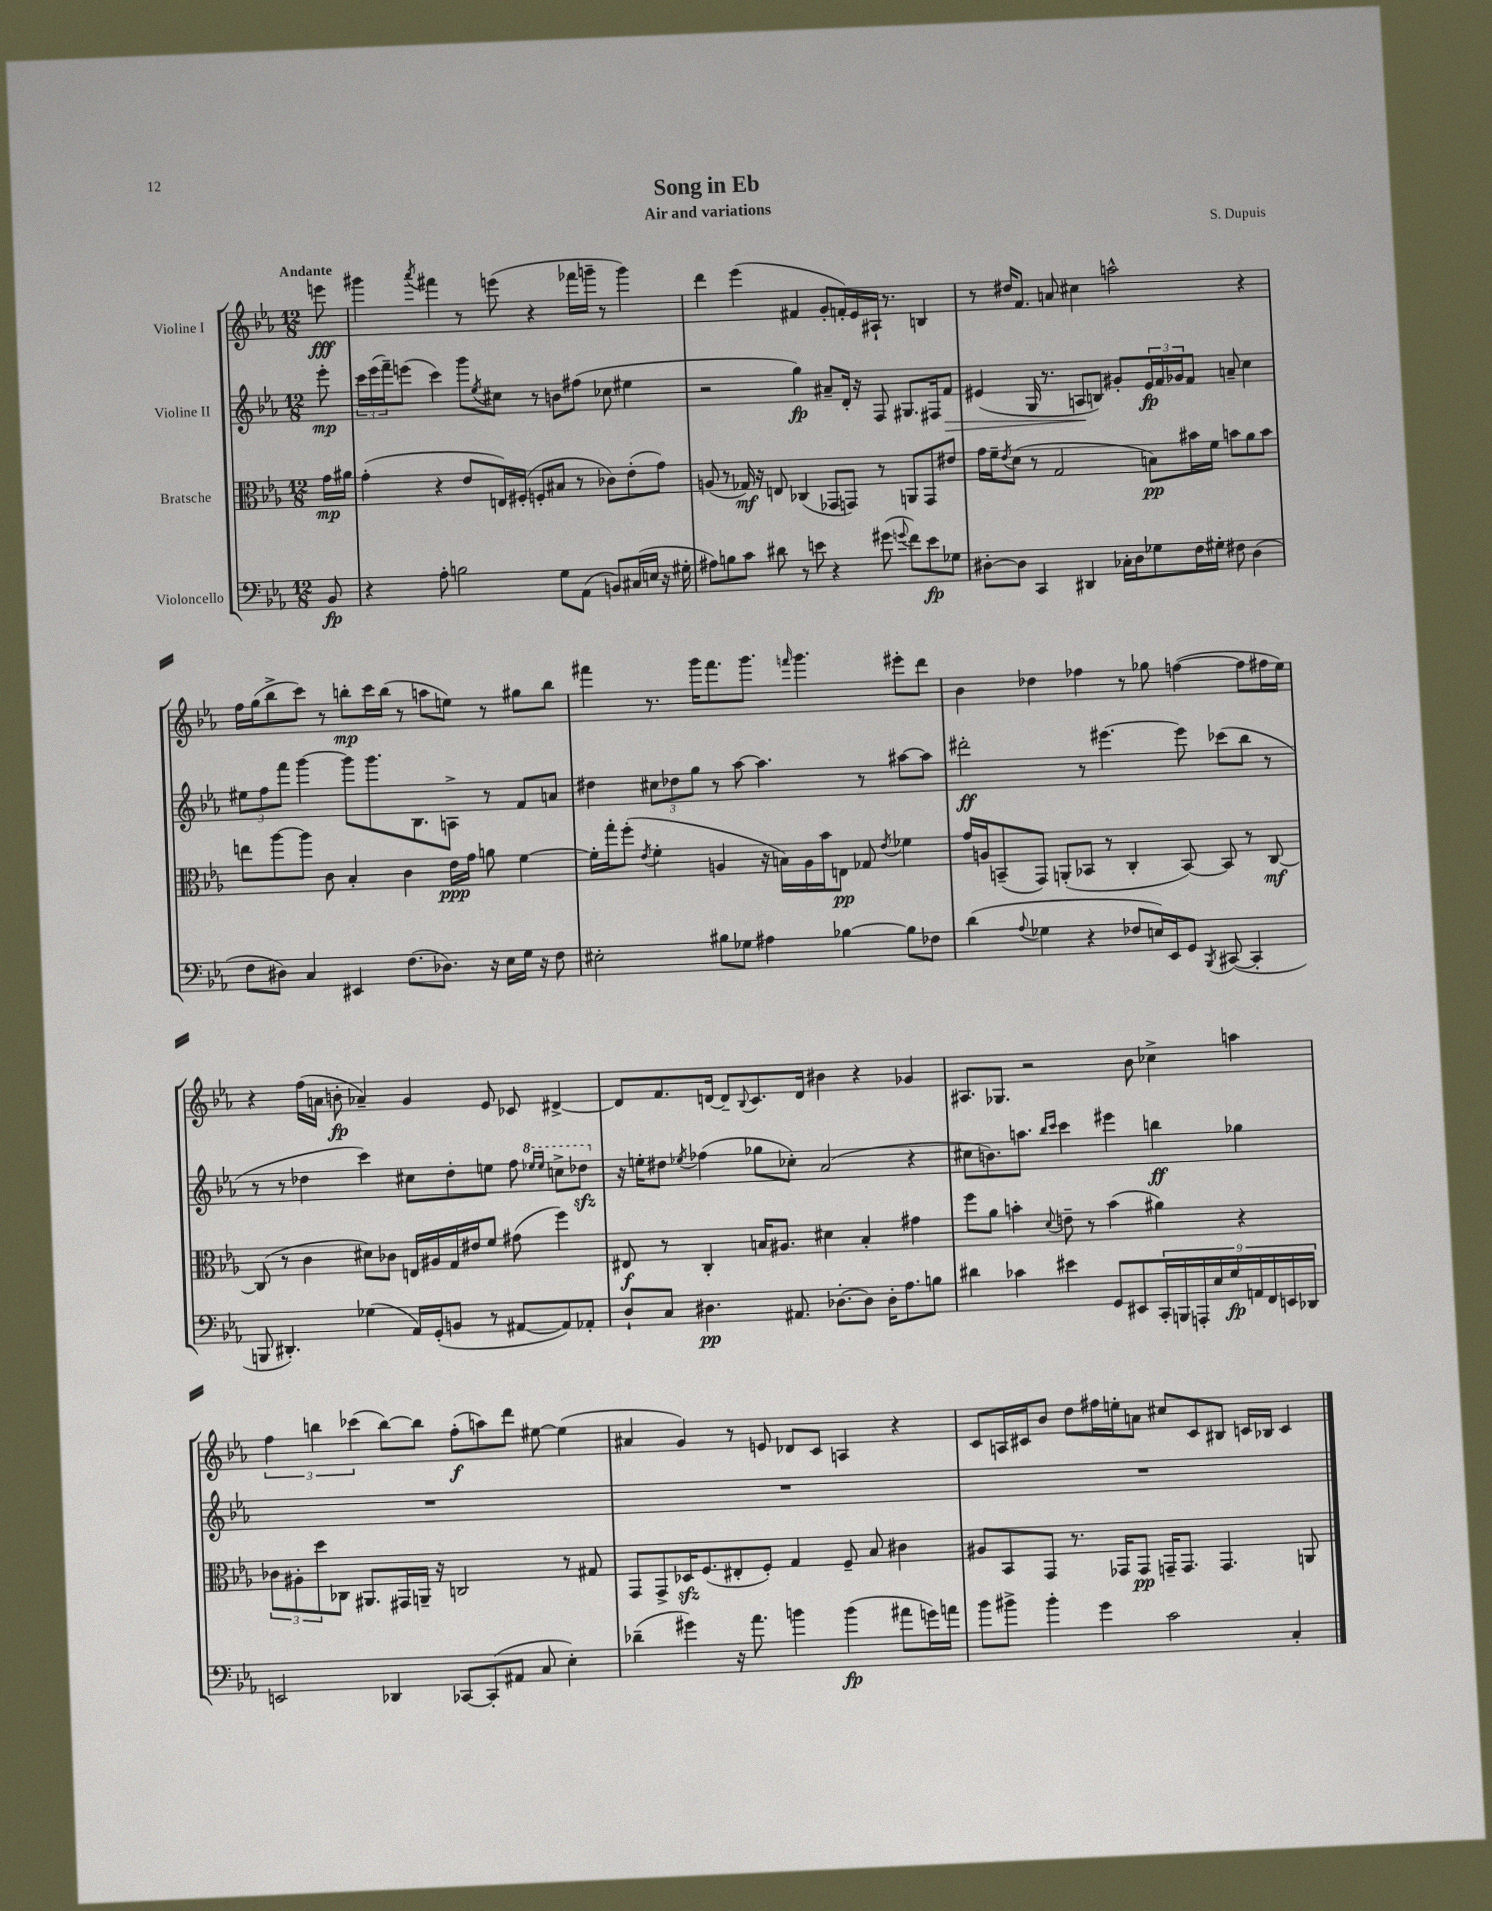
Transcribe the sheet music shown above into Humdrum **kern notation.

**kern	**kern	**kern	**kern
*staff4	*staff3	*staff2	*staff1
*clefF4	*clefC3	*clefG2	*clefG2
*k[b-e-a-]	*k[b-e-a-]	*k[b-e-a-]	*k[b-e-a-]
*M12/8	*M12/8	*M12/8	*M12/8
8BB-	16g	8eee-'	8eee
.	16a#	.	.
=	=	=	=
4r	(4g'	24ccc	4ggg#
.	.	(24eee-	.
.	.	24fff~)	.
.	.	(8eee	.
.	.	.	8qaaa-
8A-'	4r	4ccc)	4fff#
2B	.	.	.
.	8e-	8ggg	8r
.	.	8qee-	.
.	16E)	8cc#	(8eee
.	(16F#'	.	.
.	8F'	8r	4r
8G	8B#	8b	.
(8AA-	8r	(8ff#	16fff-
.	.	.	16ggg~
8BB)	8c-)	8cc-	8r
(16C#	(8e-'	4ee#	4ggg)
16E	.	.	.
16r	8g)	.	.
16G#'	.	.	.
=	=	=	=
8A#)	(8A	2r	4ddd
8B	8r	.	.
8c	16G-)	.	(4eee-
.	16r	.	.
8d#	8E	.	.
8r	(4C-	4gg)	4f#
8e	.	.	.
4r	8GG-	8a#~	8g'
.	8GG)	16d'	16f')
.	.	16r	16e-
(8g#	8r	8F	16A#`
.	.	.	8.r
8qqg	.	.	.
8f)	8AA	8.G#	.
8e	8GG	.	4B
.	.	16F#	.
8G-	8e#	8f	.
=	=	=	=
[8D#'	16g	(4e#	8r
.	16f~	.	.
.	8qe-	.	.
8D#]	(8d	.	16dd#
.	.	.	8.f
4CC	8r	16G	.
.	.	8.r	.
.	2G	.	8a
4DD#	.	8A	4cc#
.	.	8B)	.
16C-'	.	8g#'	2aa^^
16D#	.	.	.
8G-	8B)	24e#	.
.	.	24f	.
.	.	24g-	.
16F	16b#	8f	.
16G#'	16f	.	.
8F#	8b	8a~	.
(4D#	8a-	4cc	4r
.	8b	.	.
=	=	=	=
8F	8ee	12ee#	16ff
.	.	.	(16gg
.	.	12ff	.
8D#)	[8aa-	.	8bb-^
.	.	12fff	.
4C	8aa-]	[4ggg	8ccc)
.	8c	.	8r
4EE#	4B-'	8ggg]	8bb'
.	.	8.ggg	16ccc
.	.	.	(16bb
(8.F	4c	.	8r
.	.	8.B-	.
.	.	.	8aa
8.D-)	.	.	.
.	16e-	8A^	8ee)
.	16g	.	.
16r	8a	8r	8r
16E-	.	.	.
16G	[4f	8f	8gg#
16r	.	.	.
8F	.	8a	8bb
=	=	=	=
2E#'	16f']	4dd#	4fff#
.	16gg'	.	.
.	(8ff'	.	.
.	8qe-	.	.
.	4f'	12cc#	8.r
.	.	12dd-	.
.	.	12gg	.
.	.	.	16ggg
8B#	4A	8r	8.fff#
8G-	.	[8aa-	.
.	.	.	8.ggg
4A#	16r	4.aa-]	.
.	16B)	.	.
.	.	.	16qqfff
.	16A	.	4.ggg
.	16b-	.	.
[4B-	8E	.	.
.	8G-	8r	.
.	8qe-	.	.
8B-]	4f-	[8aa#	8eee#'
8F-	.	8aa#]	8ddd
=	=	=	=
(4d	16g	2ddd#'	4b-
.	16A	.	.
.	(8BB~	.	.
8qqA-	.	.	.
4G-	8GG)	.	4dd-
.	(8AA'	.	.
4r	8BB-	8r	4ff-
.	8r	[4.eee#	.
8F-	4C'	.	8r
16E)	.	.	8gg-
16EE-	.	.	.
8GG	[8BB-)	8eee#]	([4ff
8qBBB-	.	.	.
([8CC#	8BB-]	(8ccc-	.
4CC#']	8r	8bb-	8ff]
.	[8C	8r	16ff#
.	.	.	16ee-)
=	=	=	=
8BBB	(8C]	8r	4r
4.DD#')	8r	8r	.
.	4c	4dd-	(16ff
.	.	.	16a
.	.	.	8b'
(4G-	8d#)	4ccc)	4a-~)
.	8c-	.	.
16AA-)	16E	8cc#	4g
(16GG'	16A#	.	.
8BB	16G	8dd-'	.
.	16e#	.	.
8r	8f	8ee	8e-
[8AA#	(8g#	8ff	8c-
.	.	16qqeee-	.
.	.	16qqeee-	.
8AA#])	4ff)	8ccc^	[4d#^
8AA-'	.	8ddd-	.
=	=	=	=
8D`	8E#	16r	8d#]
.	.	16ee'	.
8C	8r	8dd#	8.f
.	.	8qee-	.
4.D#	4C'	(4ff-	.
.	.	.	[16d
.	.	.	8d~]
.	.	.	8qqB-
.	16B	8gg-	8.c
.	8.A#	.	.
8.AA#	.	8cc-')	.
.	.	.	16d
.	4d#	(2a-	4b#
[8.D-'	.	.	.
8D-]	4B'	.	4r
16D-'	.	.	.
8.A-	.	.	.
.	4g#	4r	4g-
8B	.	.	.
=	=	=	=
4d#	8ff	8cc#	8.A#
.	8a-	8.b)	.
.	.	.	8.G-
4c-	4b'	.	.
.	.	8.aa	.
.	.	.	2r
.	.	16qqbb-	.
.	8qqd	16qqccc	.
4e#	8e~	4ccc	.
.	8r	.	.
8GG	(4b	4eee#	.
8EE#	.	.	8b-
18CC'	4a#)	4bb	4cc-^
18BBB	.	.	.
18AAA'	.	.	.
18E-	.	.	.
18G	.	.	.
.	4r	4gg-	4aa
18AA	.	.	.
18FF	.	.	.
18EE	.	.	.
18DD-	.	.	.
=	=	=	=
2EE	12c-	1.r	6ff
.	12A#'	.	.
.	12dd	.	6bb
.	8C-	.	.
.	.	.	(6ccc-
.	8.AA#	.	.
4DD-	.	.	[8bb)
.	16GG#	.	.
.	16AA~	.	8bb]
.	16r	.	.
[8CC-	2C	.	(8ff'
(8CC-']	.	.	8aa)
8AA#	.	.	8ddd
8C	.	.	[8ee#
4E-')	8r	.	(4ee#]
.	8G#	.	.
=	=	=	=
(4d-~	8GG	1.r	4a#
.	8GG^	.	.
4g#)	16D-	.	4g)
.	(8.F	.	.
16r	8E#'	.	8r
8.a-	.	.	.
.	8F')	.	8e
4b	4G	.	8d-
.	.	.	8c
(4b	8F~	.	4A
.	8B-	.	.
8a#	4c#	.	4r
16g)	.	.	.
16a	.	.	.
=	=	=	=
8b-	8A#	1.r	8c
8b#^	8BB-	.	16A
.	.	.	16c#
4b#'	8GG	.	8b-
.	8.r	.	8dd
4g	.	.	16ff#
.	16GG-	.	16ee'
.	8GG-	.	8a
2c	16GG~	.	8cc#
.	8.GG	.	.
.	.	.	8c#
.	4.GG	.	8B#
.	.	.	16c
.	.	.	16B-
4C'	.	.	4c
.	8AA	.	.
==	==	==	==
*-	*-	*-	*-
